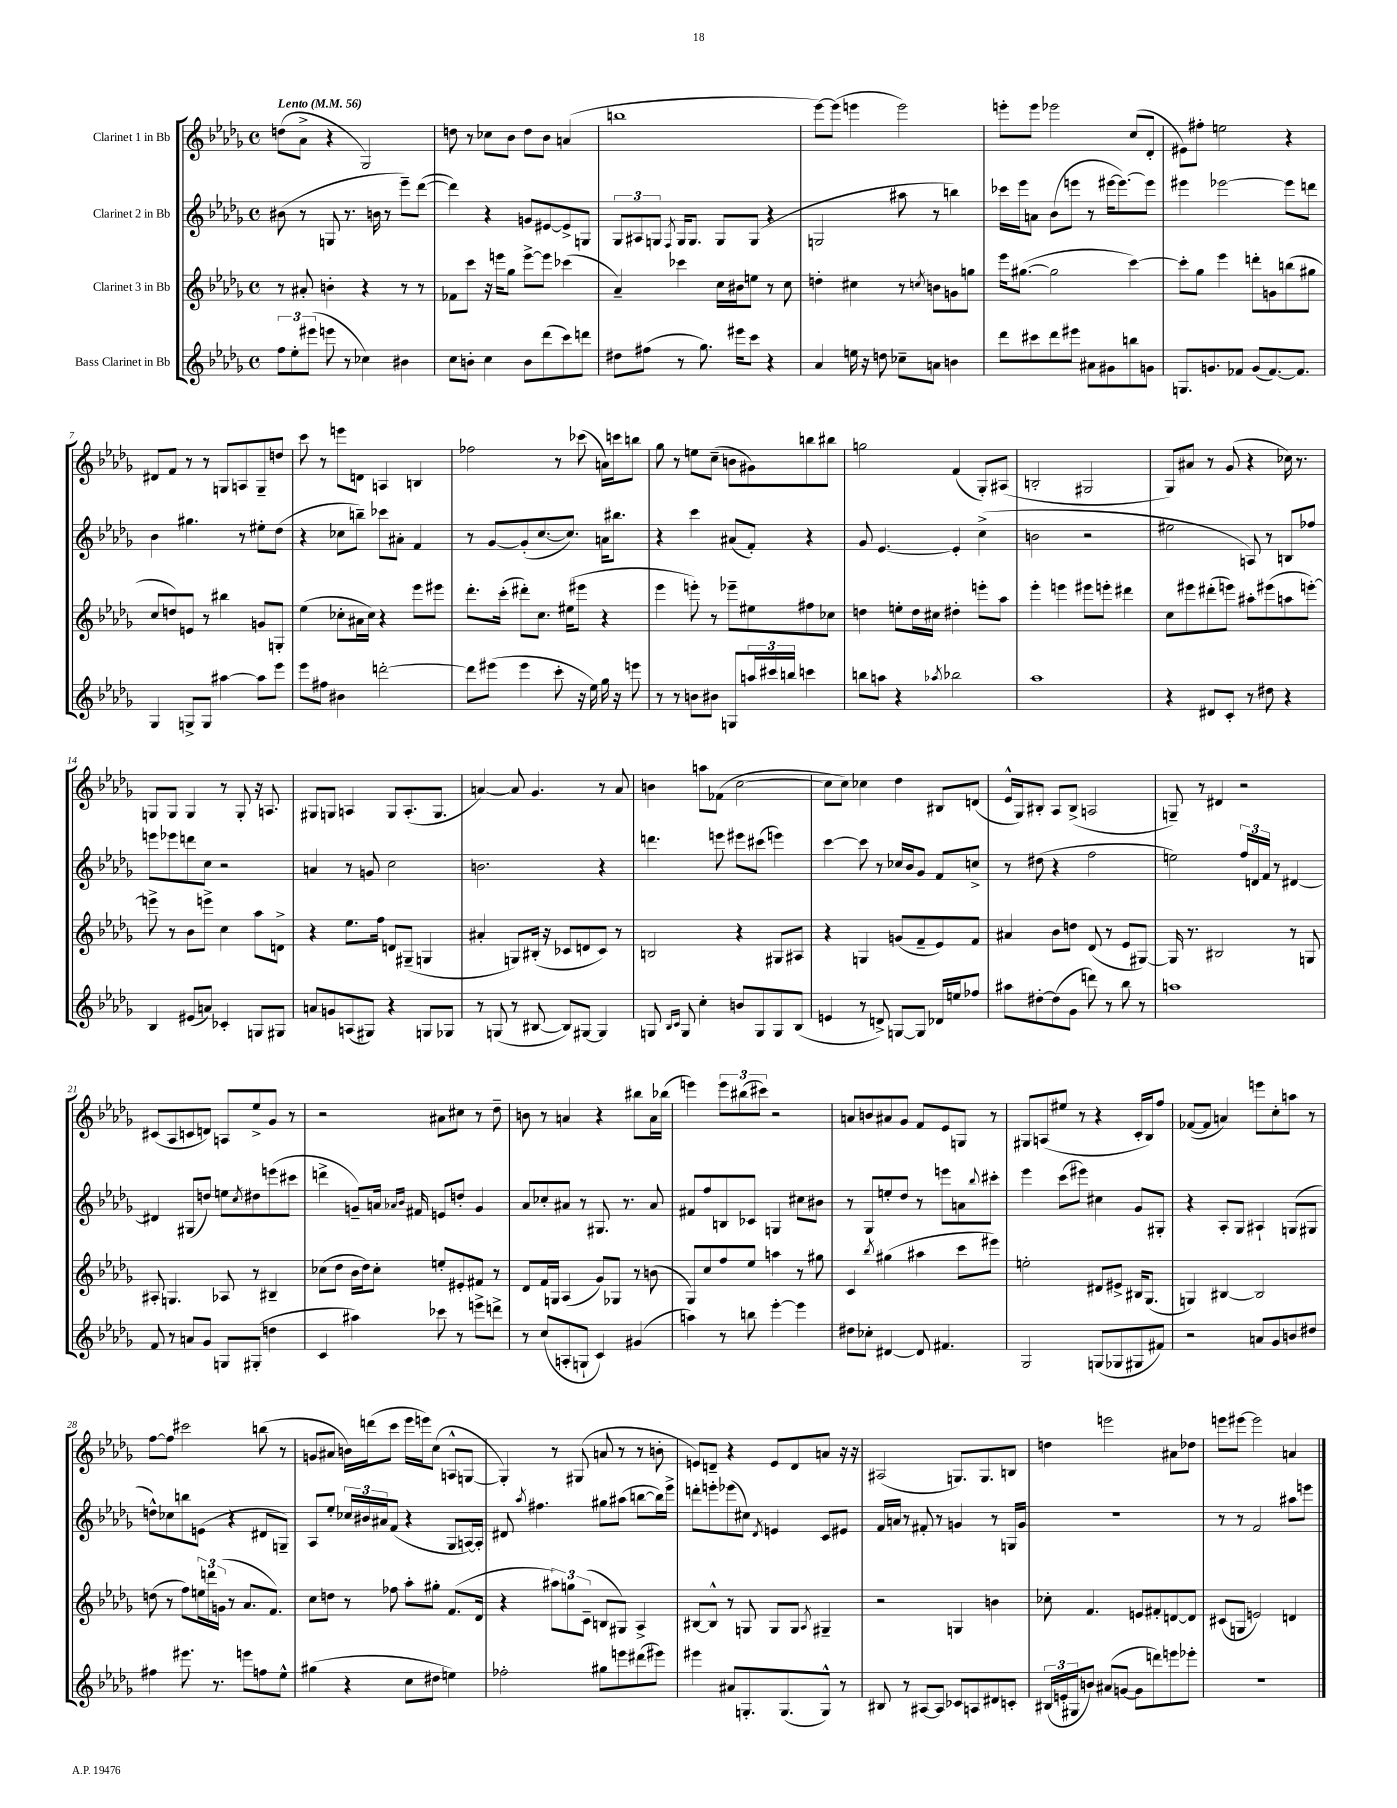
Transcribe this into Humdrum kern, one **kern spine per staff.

**kern	**kern	**kern	**kern
*staff4	*staff3	*staff2	*staff1
*clefG2	*clefG2	*clefG2	*clefG2
*k[b-e-a-d-g-]	*k[b-e-a-d-g-]	*k[b-e-a-d-g-]	*k[b-e-a-d-g-]
*M4/4	*M4/4	*M4/4	*M4/4
*met(c)	*met(c)	*met(c)	*met(c)
*MM56	*MM56	*MM56	*MM56
12ff	8r	(8b#	(8dd
12ee-'	.	.	.
.	8a#'	8r	8a-^
(12eee#	.	.	.
8eee	4b'	8G	4r
8r	.	8.r	.
4cc-)	4r	.	2G-)
.	.	16b	.
.	.	8r	.
4b#	8r	8eee-~)	.
.	8r	([8ddd-	.
=	=	=	=
8cc	8f-	4ddd-])	8dd
8b'	8ccc	.	8r
4cc	16r	4r	8cc-
.	16eee	.	.
.	8gg-	.	8b-
8b	[8eee^	8g	8dd
(8ddd-	8eee]	[8e#	8b-
8ccc)	(4ccc-	8e#^]	(4a
8ddd	.	8G	.
=	=	=	=
8dd#	4a-~)	12G-	1bb
.	.	12A#	.
(8ff#	.	.	.
.	.	12G	.
.	.	8qF	.
8r	4ccc-	16G	.
.	.	8.G	.
8.gg-)	.	.	.
.	16cc	8G	.
16eee#	16b#	.	.
8ccc	8ee	(8G	.
4r	8r	4r	.
.	8cc	.	.
=	=	=	=
4a-	4dd'	2G	[8eee-)
.	.	.	(8eee-]
16ee	4cc#	.	4eee
16r	.	.	.
8dd	.	.	.
8cc-~	8r	8aa#	2eee)
.	8qcc	.	.
8a	8b	8r	.
4b	8g	4bb)	.
.	8gg	.	.
=	=	=	=
8ddd-	16eee-	16ccc-	8eee'
.	([8.gg#	16eee-	.
8ccc#	.	8a	8eee
8ddd-	2gg#]	(8b-	2eee-
8eee#	.	8eee	.
8a#	.	8r	.
8g#	.	[16eee#	.
.	.	8.eee#_)	.
8bb	[4ccc)	.	(8cc
8g	.	8eee#]	8d-'
=	=	=	=
8.G	8ccc']	4eee#	8e#)
.	8gg-	.	8ff#'
8.g	.	.	.
.	4eee-	[2eee-	2ee
8f-	.	.	.
(8g	8ddd'	.	.
[8.f-)	8g	.	.
.	(8bb	8eee-]	4r
8.f-]	.	.	.
.	8gg#	8ddd	.
=	=	=	=
4G-	8cc	4b-	8d#
.	8dd)	.	8f
8G^	8e	4.gg#	8r
8G	8r	.	8r
[4aa#	4bb#	.	8G
.	.	8r	8A
8aa#]	8g	8ee#'	8G~
8eee-	8G'	(8dd-	8dd
=	=	=	=
8eee-	(4ee-	4r	8ccc
8ff#	.	.	8r
4b#	8cc-'	8cc-	8eee
.	16a#	8bb~)	8d
.	16cc-)	.	.
[2ddd'	4r	8ccc-	4A
.	.	8a#'	.
.	8eee-	4f	4B
.	8eee#	.	.
=	=	=	=
8ddd]	8.ddd-'	8r	2ff-
(8eee#	.	[8g-	.
.	(16ccc'	.	.
4eee#	8ddd#')	(8g-']	.
.	8.cc	[8.cc	.
8ccc'	.	.	8r
.	(16ee#	8.cc])	.
16r	8eee#	.	(8ccc-
16ee-)	.	.	.
16gg-	4r	16a	16a)
16r	.	8.bb#	16ccc
8eee	.	.	8bb
=	=	=	=
8r	4eee-	4r	8gg-
8r	.	.	8r
8b	8eee')	4ccc	8ee
8b#	8r	.	(8cc~
8G	8eee-~	(8a#	8b
24aa	8ee#	8f')	8g#)
24ccc#	.	.	.
24bb	.	.	.
4ccc	8ff#	4r	8bb
.	8cc-	.	8bb#
=	=	=	=
8bb	4dd	8g-	2gg
8aa	.	[4.e-	.
4r	8ee'	.	.
.	16dd	.	.
.	16cc#	.	.
8qaa-	.	.	.
2bb-	4dd#'	4e-']	(4f
.	8eee'	(4cc^	8G-')
.	8aa-	.	(8A#
=	=	=	=
1aa-	4eee-'	2b	2B'
.	4eee	.	.
.	8eee#	2r	2G#
.	8eee'	.	.
.	4ddd#	.	.
=	=	=	=
4r	8cc	2ee#	8G-)
.	8eee#	.	8a#
8d#	(8ddd#'	.	8r
8c'	8eee)	.	(8g-
8r	8aa#'	8A)	4r
8dd#	(8eee#	8r	.
4r	8aa	8B	16cc-)
.	.	.	8.r
.	[8eee')	8ff-	.
=	=	=	=
4B-	8eee^]	8eee	8G
.	8r	8eee-	8G
(8e#	8b-	8ddd	4G
8a)	8eee^	8cc	.
4c-'	4cc	2r	8r
.	.	.	8G'
8G	8aa-	.	16r
.	.	.	8.A
8G#	8d^	.	.
=	=	=	=
8a	4r	4a	8G#
8g	.	.	8G
(8A	8.ee-	8r	4A
8G#)	.	8g	.
.	16ff	.	.
4r	8d	2cc	8G
.	(8G#~	.	(8.A'
8G	4G	.	.
.	.	.	8.G
8G-	.	.	.
=	=	=	=
8r	4a#'	2.b	[4a)
(8G	.	.	.
8r	8G)	.	8a]
[8B#	(16B#'	.	4.g-
.	16r	.	.
8B#])	8c-	.	.
[8G#	8d	.	.
4G#]	8c-)	4r	8r
.	8r	.	8a
=	=	=	=
8G	2B	4.ddd	4b
16qqB-	.	.	.
16qqc	.	.	.
8G	.	.	.
4cc'	.	.	8aa
.	.	8eee	(8f-
8b	4r	8eee#	[2cc
8G	.	(8ccc#	.
8G	8G#	4eee)	.
(8B-	8A#	.	.
=	=	=	=
4e	4r	[4ccc	8cc]
.	.	.	8cc)
8r	4G	8ccc]	4cc-
8d^)	.	8r	.
[8G	(8g	16cc-	4dd-
.	.	16b-	.
8G]	8f~	8g-	.
16d-	8e-)	8f	8B#
16ee	.	.	.
8ff-	8f	8cc^	(8d
=	=	=	=
8aa#	4a#	8r	16e-^^
.	.	.	16G-)
[8dd#'	.	(8dd#	8B#'
(8dd#]	8b-	4r	8A-
8g-	8dd	.	(8B#^
8ddd)	(8d-	2ff	2A
8r	8r	.	.
8bb-	8e-	.	.
8r	[8G#)	.	.
=	=	=	=
1aa	16G#]	2ee)	8G~)
.	8.r	.	.
.	.	.	8r
.	2B#	.	4d#
.	.	24ff	2r
.	.	24d	.
.	.	24f	.
.	.	8r	.
.	8r	[4d#	.
.	8G	.	.
=	=	=	=
8f	8A#'	4d#]	(8c#
8r	4.G	.	8A-
8a	.	(8G#	8c
8g-	.	8dd)	8d)
8G	8A-	8ee	8A
.	.	8qcc	.
(8G#'	8r	8dd#	8ee-^
4dd	4B#~	(8eee	8g-
.	.	8ccc#	8r
=	=	=	=
4c	(8cc-	4ddd^	2r
.	8dd-	.	.
4aa#)	16b-	8g~)	.
.	16dd-)	.	.
.	8cc-'	16a	.
.	.	16qqa-	.
.	.	16qqb-	.
.	.	16f#	.
8ccc-	8ee'	8e	8a#
8r	8e#'	8dd'	8cc#
8eee^	8f#	4g	8r
8ddd^	8r	.	8dd-~
=	=	=	=
8r	8d-	8a-	8b
(8cc	16f	8cc-'	8r
.	16G	.	.
8A'	(4A-	8a#	4a
8G`	.	8r	.
4c)	8g-)	8.G#	4r
.	8G-	.	.
.	.	8.r	.
(4g#	8r	.	8bb#
.	(8b	8a#	16a
.	.	.	(16bb-
=	=	=	=
4aa)	8G-)	8f#	4eee)
.	8cc	8ff	.
8r	8ff	8B	12eee
.	.	.	(12bb#
8bb	8ee-	8c-	.
.	.	.	12ccc#)
[4eee-'	4aa	4G	2r
4eee-]	8r	8cc#	.
.	8gg#	8b#	.
=	=	=	=
8dd#	4c	8r	8a
8cc-'	.	8G-	8b
.	8qbb-	.	.
[4d#	(4gg#	8ee'	8a#
.	.	8dd-	8g-
8d#]	4aa#	8r	8f
4.f#	.	8eee	8e-
.	8ccc	8a	8G
.	.	8qqbb-	.
.	8eee#)	8ccc#'	8r
=	=	=	=
2G-	2ee'	4eee-	8G#
.	.	.	(8A
.	.	(8ccc	8ee#
.	.	8eee#)	8r
(8G	8d#	4cc#	4r
8G-	8e#^	.	.
8G#	16B#	8g-	16c'
.	(8.G-	.	16B-)
8f#)	.	8G#'	8ff
=	=	=	=
2r	4G)	4r	([8f-
.	.	.	8f-]
.	[4B#	8A-'	4a)
.	.	8G-	.
8a	2B#]	4A#`	8eee
8g-	.	.	8cc'
8b	.	(8G	8aa
8dd#	.	8G#	8r
=	=	=	=
4ff#	(8dd	8dd^^)	[8ff
.	8r	8cc-	8ff]
8.eee#	8ff)	8bb	2ccc#
.	24ee	(8e	.
.	24ddd	.	.
8.r	.	.	.
.	(24g	.	.
.	8r	4r	.
8eee	8.a-	.	.
8ff	.	8d#	(8bb
.	8.f)	.	.
8ee-^^	.	8G~)	8r
=	=	=	=
(4gg#	8cc	8A-	8g
.	8dd	8ee-'	8a#
4r	8r	24cc-	16b)
.	.	24b#	.
.	.	.	(16ddd
.	.	24a#	.
.	8ff-	(8f	8ccc
8cc	8aa-'	4r	16eee-
.	.	.	16eee)
8dd#	8gg#'	.	(8cc
4ee)	(8.f	8G-	8A^^
.	.	[16A)	[8G
.	16d-	16A']	.
=	=	=	=
2ff-'	4r	8d#	4G'])
.	.	8qaa-	.
.	.	4.ff#	.
.	12aa#)	.	8r
.	12gg	.	.
.	.	.	(8G#
.	(12c~	.	.
8gg#	8B	8gg#	8a
8eee	8G#)	(8aa#	8r
(8ddd#	4A-^	[8bb	8r
8eee#)	.	16bb])	8b'
.	.	16eee-^	.
=	=	=	=
4eee#	[8B#	8ddd'	8e)
.	8B#^^]	8eee'	8d~
8a#	8r	(8eee-	4r
8.G'	8G	8cc#)	.
.	.	8qd-	.
.	8G	4e	8e
(8.G	.	.	.
.	8G	.	8d
.	8qA-	.	.
8G^^)	4G#~	8c	8a
8r	.	8e#	16r
.	.	.	16r
=	=	=	=
8B#	2r	16f	(2A#
.	.	16a	.
8r	.	8r	.
[8A#	.	8f#'	.
8A#]	.	8r	.
8c-	4G	4g	8.G)
8A	.	.	.
.	.	.	8.G
8d#	4b	8r	.
8c'	.	16G	8B
.	.	16g	.
=	=	=	=
(24B#	8cc-'	1r	4dd
24e'	.	.	.
24G#	.	.	.
8b)	4.f	.	.
(8a#	.	.	2eee
[8g	.	.	.
8g]	8e	.	.
8ddd)	8f#'	.	.
8eee	[8d	.	8a#
8eee-'	8d]	.	8dd-
=	=	=	=
1r	(8c#	8r	8eee
.	8G	8r	[8eee#
.	2e)	2f	2eee#]
.	4d	8aa#	4a
.	.	8eee	.
==	==	==	==
*-	*-	*-	*-
